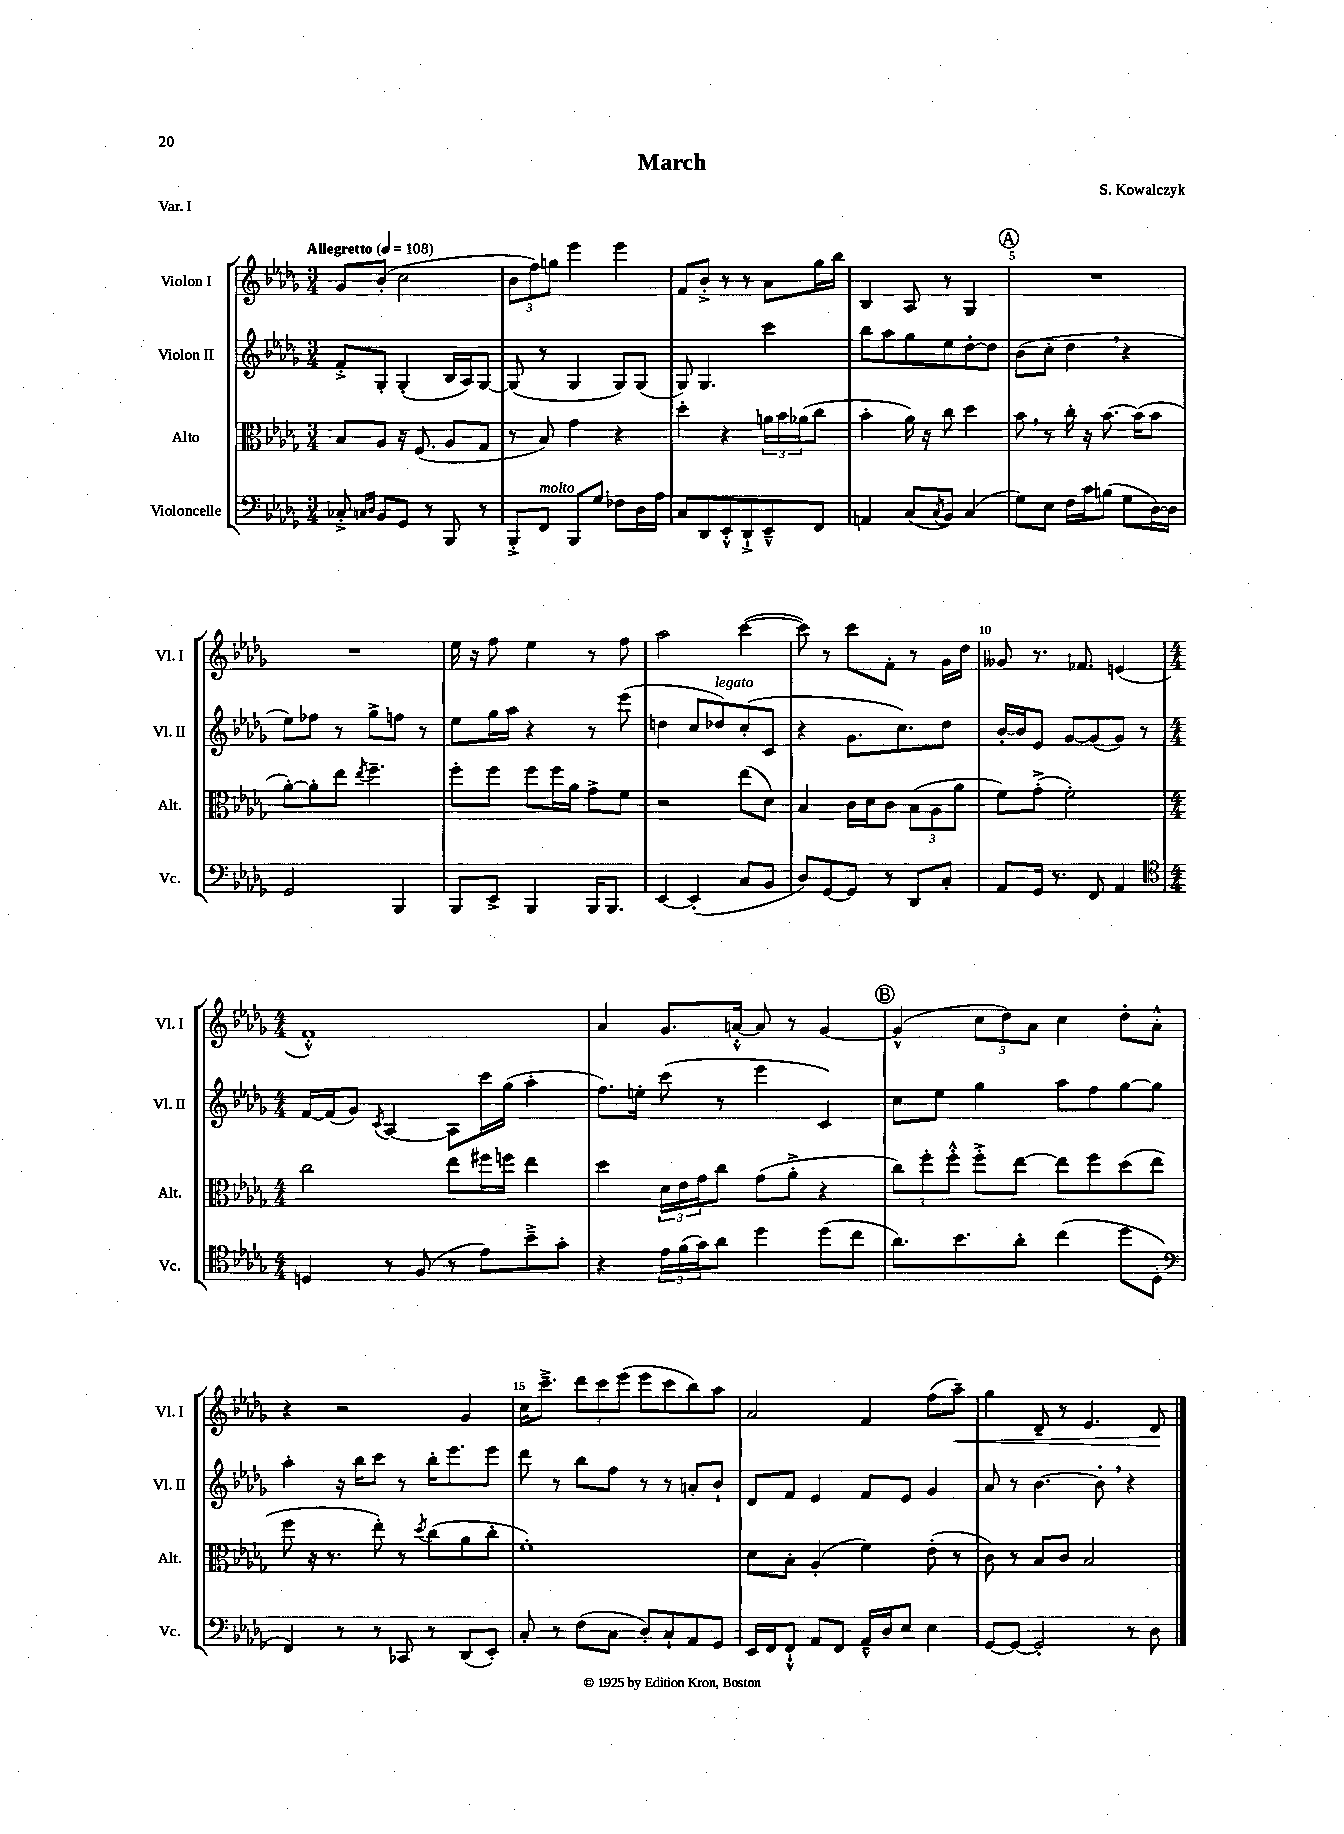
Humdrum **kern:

**kern	**kern	**kern	**kern
*staff4	*staff3	*staff2	*staff1
*clefF4	*clefC3	*clefG2	*clefG2
*k[b-e-a-d-g-]	*k[b-e-a-d-g-]	*k[b-e-a-d-g-]	*k[b-e-a-d-g-]
*M3/4	*M3/4	*M3/4	*M3/4
*MM108	*MM108	*MM108	*MM108
8C-'^/	8B-/L	8f'^/L	8g-/L
16qqC/LL	.	.	.
16qqD-/JJ	.	.	.
8BB-/L	8A-/J	8G-'/J	(8b-'/J
8GG-/J	16r	(4G-'/	2cc\
.	(8.F/	.	.
8r	.	.	.
8BBB-/	8A-/L	16B-/LL	.
.	.	16A-/J)	.
8r	8G-/J	[8G-/J	.
=	=	=	=
8BBB-'^/L	8r	(8G-/]	12b-\L
.	.	.	12ff\)
8FF/J	8B-/)	8r	.
.	.	.	12gg\J
8BBB-/L	4g-\	4G-/	4eee-\
8G-/J	.	.	.
8F-\L	4r	8G-/L)	4eee-\
16D-\L	.	(8G-/J	.
16A-\JJ	.	.	.
=	=	=	=
8C/L	4dd-'\	8G-/)	8f/L
8DD-/	.	4.G-/	8b-'^/J
8EE-'^^/	4r	.	8r
8DD-`^/	.	.	8r
8EE-~^^/	24a\LL	4ccc\	8a-\L
.	24b-\	.	.
.	(24a-\J	.	.
8FF/J	8cc\J	.	16gg-\L
.	.	.	16bb-\JJ
=	=	=	=
4AA/	4b-'\	8bb-\L	4B-/
.	.	8aa-\	.
(8C/L	16a-\)	8gg-\	8A-/
.	16r	.	.
8qC/	.	.	.
8BB-/J)	8cc\	8ee-\	8r
(4C/	4dd-\	[8dd-'\	4G-/
.	.	8dd-\]J	.
=	=	=	=
8G-\L)	8b-\	(8b-\L	2.r
8E-\J	8r	8cc'\J	.
16F\LL	16cc'\	4dd-\	.
16c\J	16r	.	.
(8B\J	[8.b-\	.	.
8G-\L	.	4r	.
.	(16b-\]LK	.	.
[16D-\L)	8b-\J	.	.
16D-\]JJ	.	.	.
=	=	=	=
2GG-/	[8a-'\L)	8ee-\L)	2.r
.	8a-'\]	8ff-\J	.
.	8ee-\J	8r	.
.	8qee-/	.	.
.	4.ff~\	8gg-^\L	.
4BBB-/	.	8ff\J	.
.	.	8r	.
=	=	=	=
8BBB-/L	8ff'\L	8ee-\L	16ee-\
.	.	.	16r
8EE-^/J	8ff\J	16gg-\L	8ff\
.	.	16aa-\JJ	.
4BBB-/	8ff\L	4r	4ee-\
.	16ff\L	.	.
.	16a-\JJ	.	.
16BBB-/LK	8g-^\L	8r	8r
8.BBB-/J	.	.	.
.	8f\J	(8eee-\	8ff\
=	=	=	=
[4EE-/	2r	4dd\	2aa-\
(4EE-'/]	.	8cc/L	.
.	.	8dd-/)	.
8C/L	(8ee-\L	(8cc'/	([4ccc\
8BB-/J	8d-\J)	8c/J	.
=	=	=	=
8D-/L)	4B-/	4r	8ccc\])
[8GG-/	.	.	8r
8GG-/]J	16c\LL	8.g-\L	8ccc\L
.	16d-\J	.	.
8r	8c\J	.	8f'\J
.	.	8.cc\)	.
8DD-/L	(12B-\L	.	8r
.	12A-\	.	.
8C'/J	.	8dd-\J	16g-\LL
.	12a-\J	.	.
.	.	.	16dd-\JJ
=	=	=	=
8AA-/L	8f\L)	[16b-'/LL	8g--/
.	.	16b-/]J	.
16GG-/Jk	(8g-'^\J	8e-/J	8.r
8.r	.	.	.
.	2f'\)	[8g-/L	.
.	.	.	8.f-/
8FF/	.	(8g-/]	.
4AA-/	.	8g-/J)	(4e/
.	.	8r	.
=	=	=	=
*clefC4	*	*	*
*M4/4	*M4/4	*M4/4	*M4/4
4D/	2cc\	[16f/LL	1f'^^)
.	.	(16f/]J	.
.	.	8g-/J)	.
.	.	8qc/	.
8r	.	[4A-/	.
(8F/	.	.	.
8r	8ee-\L	8A-\]L	.
8e-\L)	16ff#\L	16ccc\L	.
.	16ff\JJ	(16gg-\JJ	.
8b-~^\	4ee-\	4aa-'\	.
8g-'\J	.	.	.
=	=	=	=
4r	4dd-\	8.ff\L)	4a-/
.	.	16ee'\Jk	.
24e-\LL	24d-\LL	(8ccc\	8.g-/L
(24f\	24e-\	.	.
24g-\J)	24g-\J	.	.
8a-\J	8cc\J	8r	.
.	.	.	[16a'^^/Jk
4dd-\	(8g-\L	4eee-\	8a/]
.	8a-'^\J	.	8r
(8dd-\L	4r	4c/)	[4g-/
8cc\J	.	.	.
=	=	=	=
8.a-\L)	12cc\L)	8cc\L	(4g-^^/]
.	12ff'\	.	.
.	.	8ee-\J	.
.	12ff'^^\J	.	.
8.b-\	.	.	.
.	8ff'^\L	4gg-\	12cc\L
.	.	.	12dd-\)
8a-'\J	[8ee-\J	.	.
.	.	.	12a-\J
(4cc\	8ee-\]L	8aa-\L	4cc\
.	8ff\	8ff\	.
8dd-\L	(8dd-\	[8gg-\	8dd-'\L
8D-'\J	8ee-\J	8gg-\]J	8a-'^^\J
=	=	=	=
*clefF4	*	*	*
4FF/)	8ff\	4aa-'\	4r
.	16r	.	.
.	8.r	.	.
8r	.	16r	2r
.	.	16bb-\LK	.
8r	8ee-'\)	8ccc\J	.
8CC-/	8r	8r	.
.	8qdd-/	.	.
8r	(8cc\L	16bb-'\LK	.
.	.	8.eee-\	.
(8DD-/L	8a-\	.	4g-/
8EE-'/J)	8cc'\J	8eee-\J	.
=	=	=	=
8C'/	1f')	8ddd-\	16cc\LK
.	.	.	8.ccc~^\J
8r	.	8r	.
(8F\L	.	8bb-\L	12ddd-\L
.	.	.	12ccc\
8C\J	.	8ff\J	.
.	.	.	(12eee-\J
8D-'/L)	.	8r	8eee-\L
8C`/	.	8r	8ccc\
8AA-/	.	8a'/L	8bb-\)
8GG-/J	.	8b-`/J	8aa-\J
=	=	=	=
16EE-/LL	8d-\L	8d-/L	2a-/
16FF/J	.	.	.
8FF`^^/J	8B-'\J	8f/J	.
8AA-/L	(4A-'/	4e-/	.
8FF/J	.	.	.
16AA-~^^/LL	4f\)	8f/L	4f/
16D-/J	.	.	.
8E-/J	.	8e-/J	.
4E-\	(8e-'\	4g-/	(8ff\L
.	8r	.	8aa-~\J)
=	=	=	=
[8GG-/L	8c\)	8a-/	4gg-\
8GG-/_J	8r	8r	.
2GG-'/]	8B-/L	[4.b-\	8d-~/
.	8c/J	.	8r
.	2B-/	.	4.e-/
.	.	8b-'\]	.
8r	.	4r	.
8D-\	.	.	8d-/
==	==	==	==
*-	*-	*-	*-
